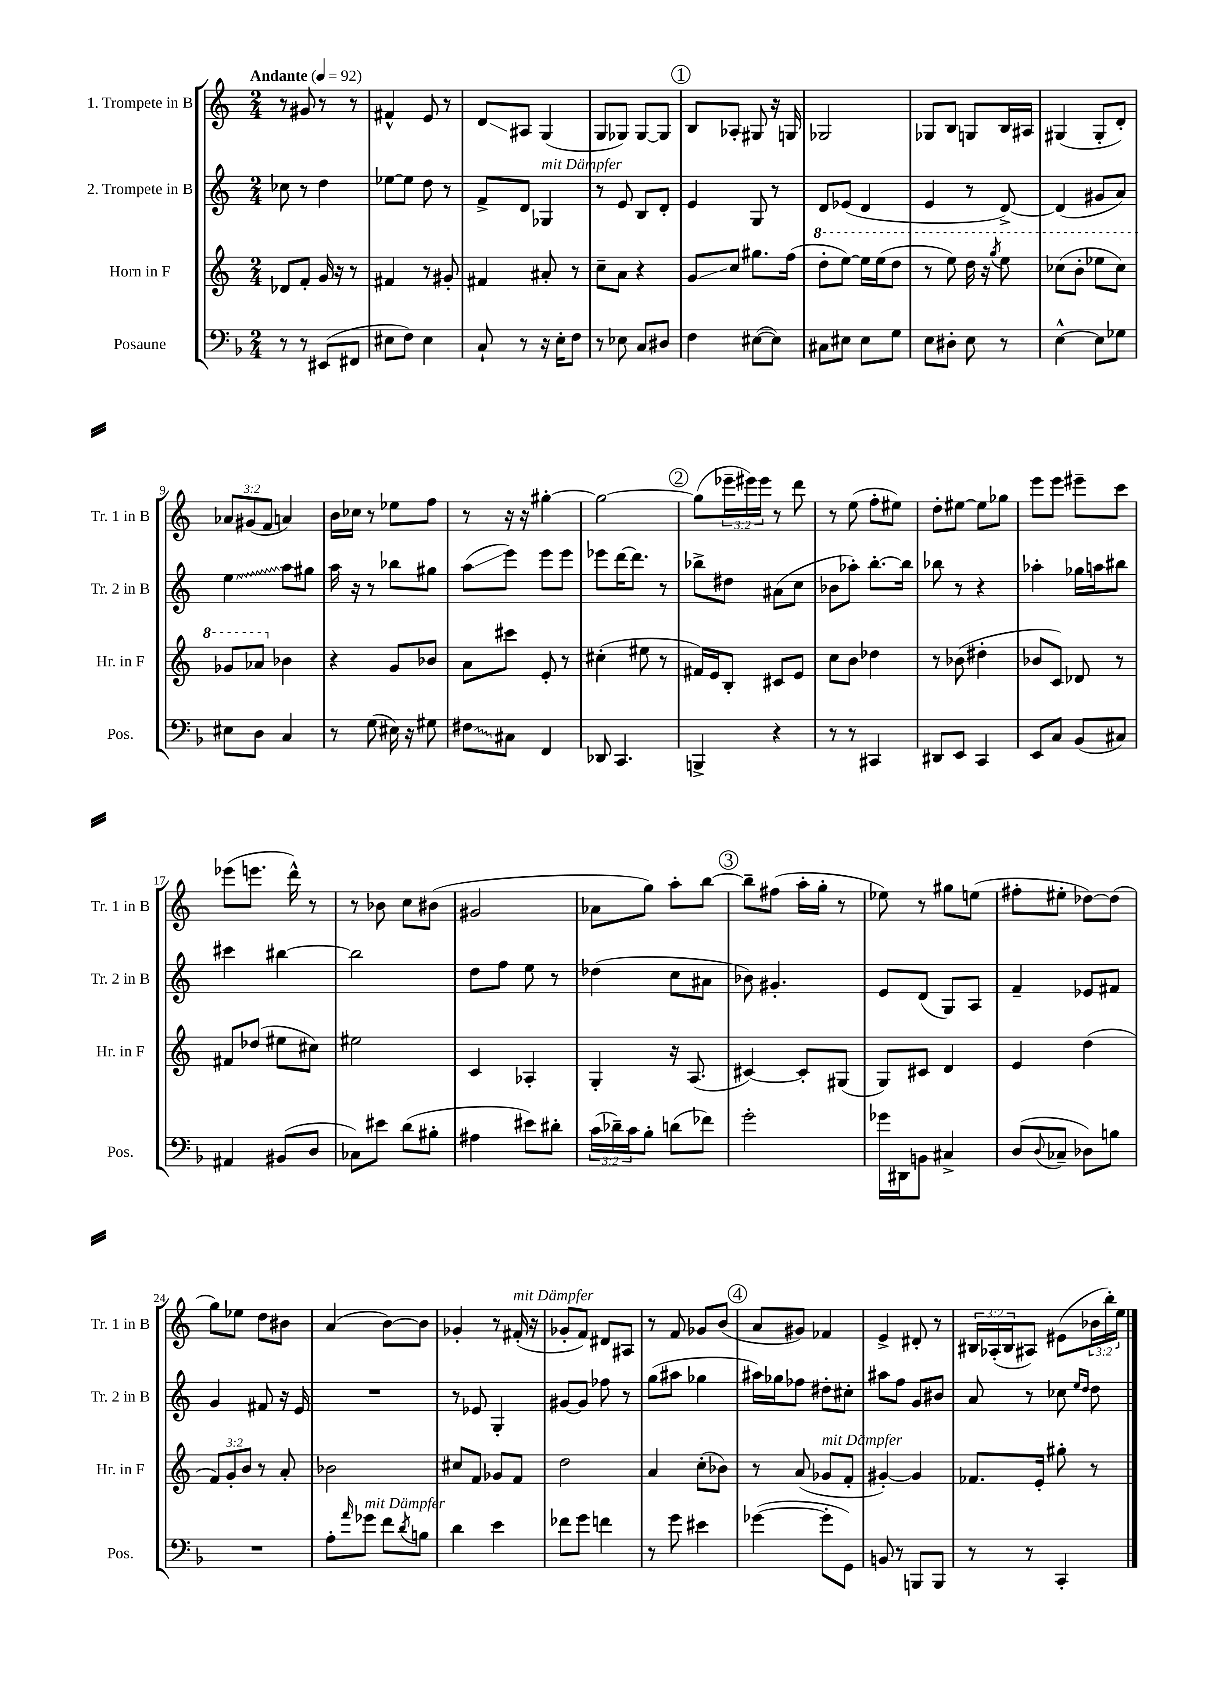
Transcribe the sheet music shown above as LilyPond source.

<<
\new StaffGroup <<
\new Staff = "s0" \with { instrumentName = "1. Trompete in B" shortInstrumentName = "Tr. 1 in B" } {
    \clef treble \key c \major \numericTimeSignature \time 2/4 \override Staff.TupletNumber.text = #tuplet-number::calc-fraction-text \tempo "Andante" 4 = 92
    r8 gis'8 r8 r8 |
    fis'4-^ e'8 r8 |
    d'8\glissando ais8 g4( |
    g8 ges8) ges8~ ges8 |
    \mark \markup { \circle "1" } b8 aes8-. gis8 r16 g16 |
    ges2 |
    ges8 b8 g8 b16 ais16 |
    gis4( gis8-. d'8-.) |
    \tuplet 3/2 { aes'8 gis'8( f'8 } a'4) |
    b'16 ces''16 r8 ees''8 f''8 |
    r8 r16 r16 gis''4~-. |
    gis''2~ |
    \mark \markup { \circle "2" } gis''8( \tuplet 3/2 { ees'''16-- eis'''16) eis'''16 } r8 d'''8 |
    r8 e''8( f''8-. eis''8) |
    d''8-. eis''8~ eis''8 ges''8 |
    e'''8 e'''8 eis'''8-- c'''8 |
    ees'''8( e'''8. d'''16-^) r8 |
    r8 bes'8 c''8 bis'8( |
    gis'2 |
    aes'8 g''8) a''8-. b''8~ |
    \mark \markup { \circle "3" } b''8-- fis''8( a''16-. g''16-. r8 |
    ees''8) r8 gis''8 e''8( |
    fis''8-. eis''8-. des''8~) des''8( |
    g''8) ees''8 d''8 bis'8 |
    a'4( b'8~) b'8 |
    ges'4-. r8 fis'16-.^\markup { \italic "mit Dämpfer" }( r16 |
    ges'8-. f'8) dis'8 ais8 |
    r8 f'8 ges'8 b'8( |
    \mark \markup { \circle "4" } a'8 gis'8) fes'4 |
    e'4-> dis'8-. r8 |
    \tuplet 3/2 { bis16 aes16-.( bis16 } ais8) eis'8( \tuplet 3/2 { bes'16 b''16-.) e''16 } \bar "|." |
}
\new Staff = "s1" \with { instrumentName = "2. Trompete in B" shortInstrumentName = "Tr. 2 in B" } {
    \clef treble \key c \major \numericTimeSignature \time 2/4
    ces''8 r8 d''4 |
    ees''8~ ees''8 d''8 r8 |
    f'8-> d'8 ges4^\markup { \italic "mit Dämpfer" } |
    r8 e'8 b8 d'8-. |
    \mark \markup { \circle "1" } e'4 g8 r8 |
    d'8 ees'8( d'4 |
    e'4 r8 d'8~->) |
    d'4( gis'8 a'8) |
    \once \override Glissando.style = #'zigzag e''4\glissando a''8 gis''8 |
    a''16 r16 r8 bes''8 gis''8 |
    a''8\glissando( e'''8) e'''8 e'''8 |
    ees'''8 d'''16~ d'''8. r8 |
    \mark \markup { \circle "2" } bes''8-> dis''8 ais'8( c''8 |
    bes'8 aes''8-.) b''8.~-. b''16 |
    bes''8 r8 r4 |
    aes''4-. ges''16 a''16 bis''8 |
    cis'''4 bis''4~ |
    bis''2 |
    d''8 f''8 e''8 r8 |
    des''4( c''8 ais'8 |
    \mark \markup { \circle "3" } bes'8) gis'4.-. |
    e'8 d'8( g8) a8 |
    f'4-- ees'8 fis'8 |
    g'4 fis'8 r16 e'16 |
    R2 |
    r8 ees'8 g4-. |
    gis'8~ gis'8 fes''8 r8 |
    g''8( ais''8 ges''4 |
    \mark \markup { \circle "4" } ais''16) ges''16 fes''8 dis''8-. cis''8-. |
    ais''8 f''8 g'8 bis'8 |
    a'8 r8 ces''8 \grace { e''16 d''16 } d''8 \bar "|." |
}
\new Staff = "s2" \with { instrumentName = "Horn in F" shortInstrumentName = "Hr. in F" } {
    \clef treble \key c \major \numericTimeSignature \time 2/4 \override Staff.TupletNumber.text = #tuplet-number::calc-fraction-text
    des'8 f'8-. g'16 r16 r8 |
    fis'4 r8 gis'8-. |
    fis'4 ais'8-. r8 |
    c''8-- a'8 r4 |
    \mark \markup { \circle "1" } g'8\glissando c''8 gis''8. f''16( |
    \ottava #1 d'''8-. e'''8~) e'''16 e'''16( d'''8 |
    r8 e'''8) d'''16 r16 \acciaccatura { g'''8 } e'''8 |
    ces'''8( b''8-. ees'''8 ces'''8) |
    ges''8 aes''8 \ottava #0 bes'4 |
    r4 g'8 bes'8 |
    a'8 cis'''8 e'8-. r8 |
    cis''4-.( eis''8 r8 |
    \mark \markup { \circle "2" } fis'16) e'16 b8-. cis'8 e'8 |
    c''8 b'8 des''4 |
    r8 bes'8( dis''4-. |
    bes'8 c'8) des'8 r8 |
    fis'8 des''8( eis''8 cis''8) |
    eis''2 |
    c'4 aes4-. |
    g4-. r16 a8.( |
    \mark \markup { \circle "3" } cis'4~) cis'8-. gis8( |
    g8) cis'8 d'4 |
    e'4 d''4( |
    \tuplet 3/2 { f'8) g'8-. b'8 } r8 a'8-. |
    bes'2 |
    cis''8 f'8 ges'8 f'8 |
    d''2 |
    a'4 c''8-.( bes'8) |
    \mark \markup { \circle "4" } r8 a'8( ges'8^\markup { \italic "mit Dämpfer" } f'8-. |
    gis'4~-.) gis'4 |
    fes'8. e'16-. gis''8-. r8 \bar "|." |
}
\new Staff = "s3" \with { instrumentName = "Posaune" shortInstrumentName = "Pos." } {
    \clef bass \key f \major \numericTimeSignature \time 2/4 \override Staff.TupletNumber.text = #tuplet-number::calc-fraction-text
    r8 r8 eis,8( fis,8 |
    eis8 f8) eis4 |
    c8-! r8 r16 e16-. f8 |
    r8 ees8 c8 dis8 |
    \mark \markup { \circle "1" } f4 eis8~( eis8) |
    cis8 eis8 eis8 g8 |
    e8 dis8-. e8 r8 |
    e4~-^ e8 ges8 |
    eis8 d8 c4 |
    r8 g8( eis16) r16 gis8 |
    \once \override Glissando.style = #'zigzag fis8\glissando cis8 f,4 |
    des,8 c,4. |
    \mark \markup { \circle "2" } b,,4-> r4 |
    r8 r8 cis,4 |
    dis,8 e,8 c,4 |
    e,8 c8 bes,8( cis8) |
    ais,4 bis,8( d8 |
    ces8) eis'8 d'8( bis8-. |
    ais4 eis'8) dis'8-. |
    \tuplet 3/2 { c'16( des'16--) c'16 } bes8-. d'8( fes'8) |
    \mark \markup { \circle "3" } g'2-. |
    ges'16 dis,16 b,8 cis4-> |
    d8( \appoggiatura { d8 } ces8-- des8) b8 |
    R2 |
    a8-. \grace { a'16 } ges'8^\markup { \italic "mit Dämpfer" } f'8 \acciaccatura { d'8 } b8 |
    d'4 e'4 |
    fes'8 g'8 f'4 |
    r8 g'8 eis'4 |
    \mark \markup { \circle "4" } ges'4~( ges'8-. g,8) |
    b,8 r8 b,,8 b,,8 |
    r8 r8 c,4-. \bar "|." |
}
>>
>>
